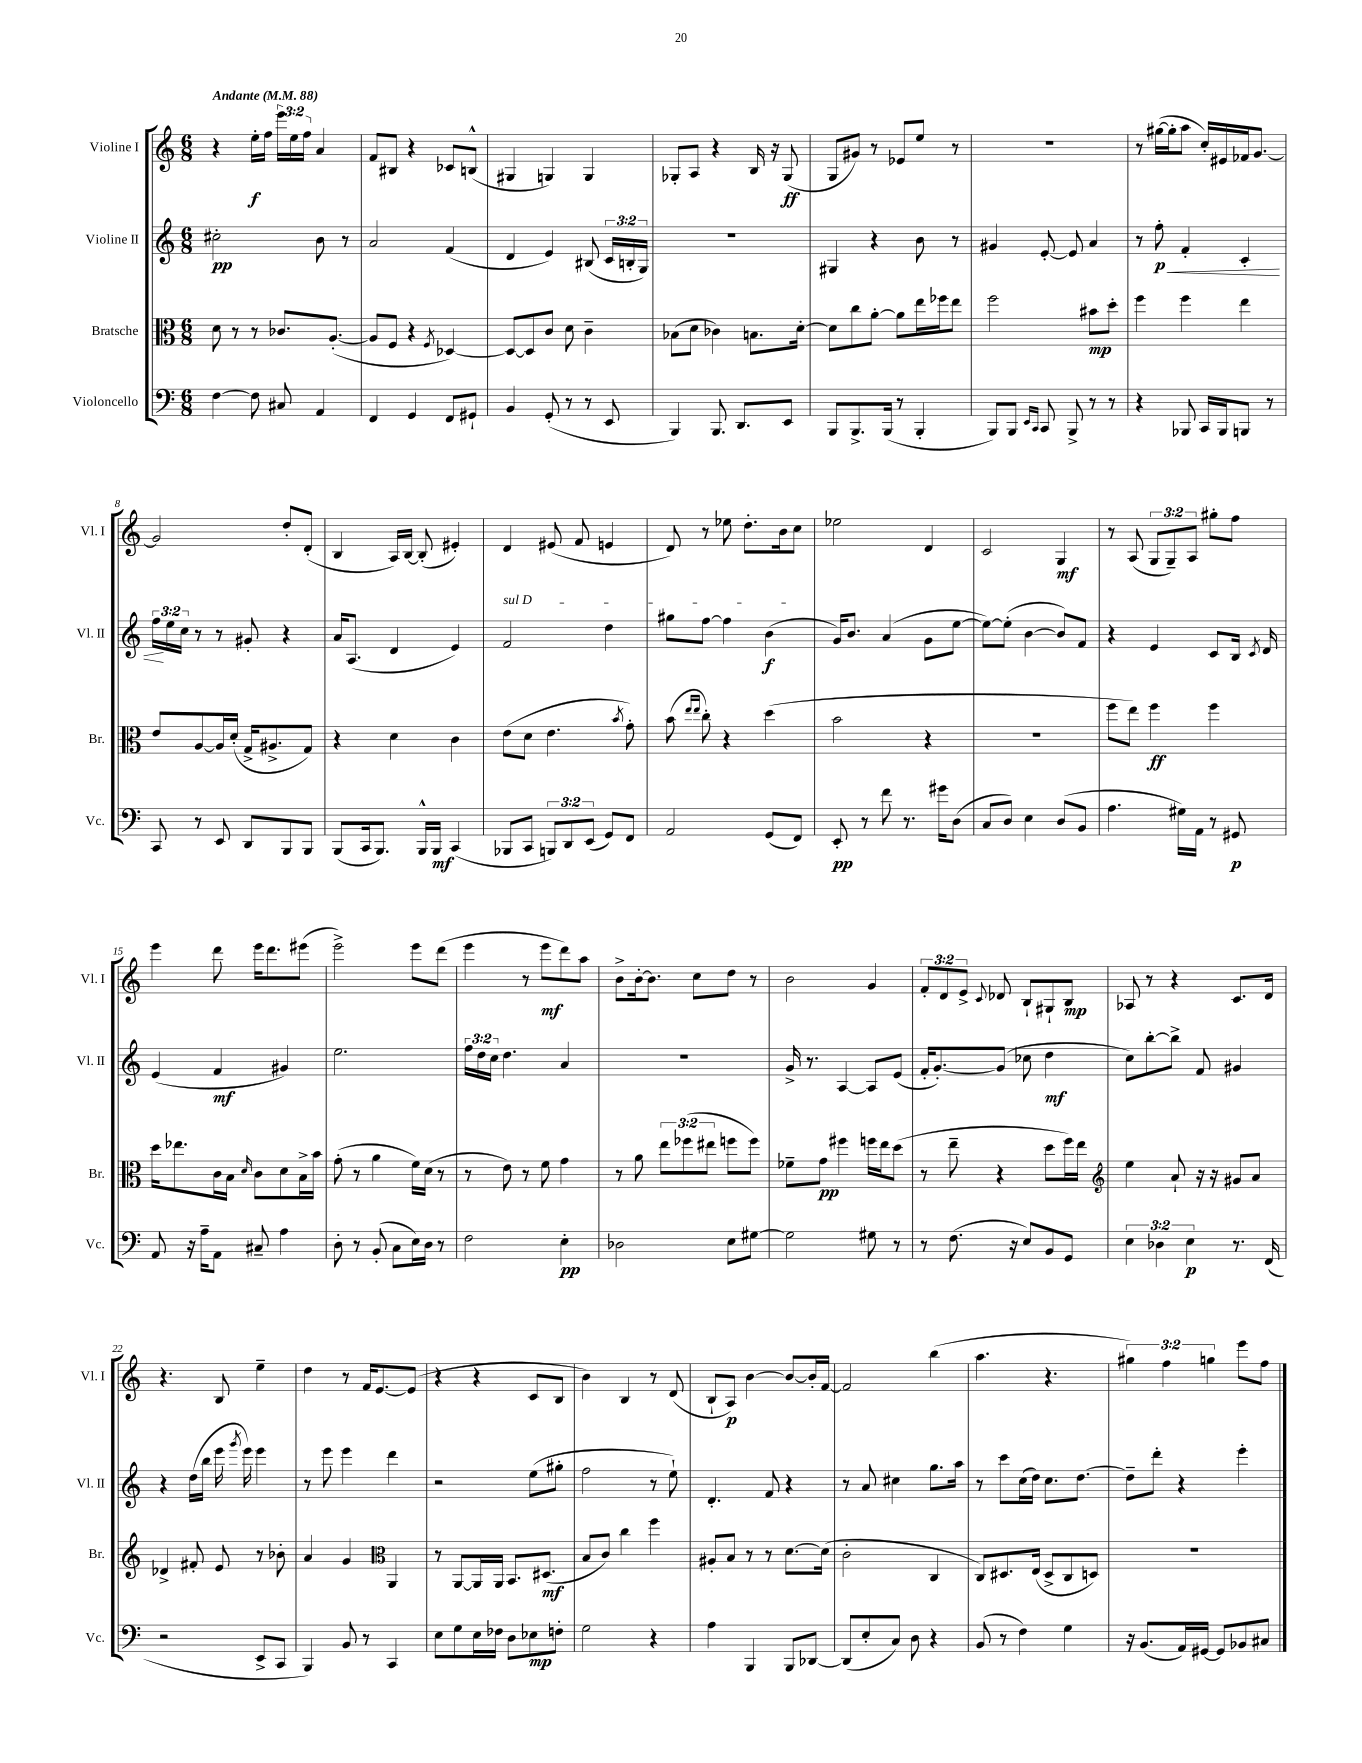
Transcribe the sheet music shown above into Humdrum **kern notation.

**kern	**kern	**kern	**kern
*staff4	*staff3	*staff2	*staff1
*clefF4	*clefC3	*clefG2	*clefG2
*k[]	*k[]	*k[]	*k[]
*M6/8	*M6/8	*M6/8	*M6/8
*MM88	*MM88	*MM88	*MM88
[4F\	8d\	2cc#'\	4r
.	8r	.	.
8F\]	8r	.	16ee'\LL
.	.	.	16ff\JJ
8C#/	8.c-/L	.	24eee\LL
.	.	.	24ee\
.	.	.	24ff\JJ
4AA/	.	8b\	4a/
.	([8.A'/J	.	.
.	.	8r	.
=	=	=	=
4FF/	8A/]L	2a/	8f/L
.	8F/J	.	8B#/J
4GG/	4r	.	4r
.	8qF/	.	.
8FF/L	[4D-/)	(4f/	8c-/L
8GG#`/J	.	.	(8B^^/J
=	=	=	=
4BB/	8D-/_L	4d/	4G#/
.	8D-/]	.	.
(8GG'/	8c/J	4e/)	4G/)
8r	8d\	.	.
8r	4c~\	(8B#/	4G/
8EE/	.	24c/LL	.
.	.	24B'/	.
.	.	24G/JJ)	.
=	=	=	=
4BBB/)	(8B-\L	2.r	8G-'/L
.	8d\J	.	8A/J
8.BBB/	4c-\)	.	4r
8.DD/L	.	.	.
.	8.B\L	.	16B/
.	.	.	16r
8EE/J	.	.	(8G-/
.	[16d'\Jk	.	.
=	=	=	=
8BBB/L	8d\]L	4G#/	8G/L
8.BBB^/	8cc\	.	8g#/J)
.	[8a'\J	4r	8r
(16BBB/Jk	.	.	.
8r	8a\]L	.	8e-/L
4BBB'/	16ee\L	8b\	8ee/J
.	16ff-\J	.	.
.	8ee\J	8r	8r
=	=	=	=
8BBB/L)	2ff\	4g#/	2.r
8BBB/J	.	.	.
16qqEE/LL	.	.	.
16qqCC/JJ	.	.	.
8CC/	.	[8e'/	.
8BBB^/	.	8e/]	.
8r	8b#\L	4a/	.
8r	8dd'\J	.	.
=	=	=	=
4r	4ff\	8r	8r
.	.	8ff'\	([16gg#\LL
.	.	.	16gg#'\]J
8BBB-/	4ff\	4f'/	8aa\J
16CC/LL	.	.	16cc'/LL)
16BBB-/J	.	.	16e#/
8BBB/J	4ee\	4c'/	16f-/J
.	.	.	[8.g/J
8r	.	.	.
=	=	=	=
8CC/	8e/L	24ff\LL	2g/]
.	.	24ee\	.
.	.	24cc\JJ	.
8r	[8A/	8r	.
8EE/	16A/]L	8r	.
.	(16d'/JJ	.	.
8DD/L	16G^/LK	8g#'/	.
.	8.A#^/	.	.
8BBB/	.	4r	8dd'/L
8BBB/J	8G/J)	.	(8d'/J
=	=	=	=
(8BBB/L	4r	16a/LK	4B/
.	.	(8.A/J	.
16CC/k	.	.	.
8.BBB/J)	.	.	.
.	4d\	4d/	16A/LL)
.	.	.	[16B/JJ
16BBB^^/LL	.	.	(8B'/]
16BBB/JJ	.	.	.
(4CC/	4c\	4e/)	4e#'/)
=	=	=	=
8BBB-/L	(8e\L	2f/	4d/
8CC/J	8d\J	.	.
12BBB/L)	4.e\	.	(8e#/
12DD/	.	.	.
.	.	.	8f/
(12EE/J	.	.	.
8GG/L)	.	4dd\	4e/
.	8qb/	.	.
8FF/J	8g'\)	.	.
=	=	=	=
2AA/	(8b\	8gg#\L	8d/)
.	16qqee/LL	.	.
.	16qqee/JJ	.	.
.	8cc'\)	[8ff\J	8r
.	4r	4ff\]	8ee-\
.	.	.	8.dd'\L
(8GG/L	(4dd\	(4b\	.
.	.	.	16b\k
8FF/J)	.	.	8cc\J
=	=	=	=
8EE'/	2b\	16g/LK)	2ee-\
.	.	8.b/J	.
8r	.	.	.
8f\	.	(4a/	.
8.r	.	.	.
.	4r	8g\L	4d/
16g#\LK	.	.	.
(8D\J	.	[8ee\J	.
=	=	=	=
8C/L	2.r	8ee\_L)	2c/
8D/J)	.	(8ee'\]J	.
4E\	.	[4b\	.
(8D/L	.	8b/]L)	4G/
8BB/J	.	8f/J	.
=	=	=	=
4.A\	8ff\L	4r	8r
.	8ee\J)	.	(8A/
.	4ff\	4e/	12G/L
.	.	.	12G~/)
16G#\LL)	.	.	.
.	.	.	12A/J
16AA\JJ	.	.	.
8r	4ff\	8c/L	8gg#'\L
8GG#/	.	16B/Jk	8ff\J
.	.	8qc/	.
.	.	16d/	.
=	=	=	=
8AA/	16dd\LK	(4e/	4eee\
.	8.ee-\	.	.
16r	.	.	.
16A~\LK	.	.	.
8AA\J	16c\L	4f/	8ddd\
.	16B\JJ	.	.
.	16qqd/	.	.
8C#~/	8c\L	.	16eee\LK
.	.	.	8.ddd\
4A\	8d\	4g#/)	.
.	16B^\L	.	(8eee#\J
.	16b\JJ	.	.
=	=	=	=
8D'\	(8g'\	2.ee\	2eee^\)
8r	8r	.	.
(8BB'/	4a\	.	.
8C\L	.	.	.
16E\L)	16f\LL)	.	8eee\L
16D\JJ	(16d\JJ	.	.
8r	8r	.	(8ddd\J
=	=	=	=
2F\	8r	24ff\LL	4eee\
.	.	24dd\	.
.	.	24cc\JJ	.
.	8e\)	4.dd\	.
.	8r	.	8r
.	8f\	.	8eee\L
4E'\	4g\	4a/	8ddd\)
.	.	.	8aa\J
=	=	=	=
2D-\	8r	2.r	8b^\L
.	8a\	.	[16b'\k
.	.	.	8.b\]J
.	12ee\L	.	.
.	(12ff-\	.	.
.	.	.	8cc\L
.	12ee#\J	.	.
8E\L	8ff\L	.	8dd\J
[8G#\J	8ff\J)	.	8r
=	=	=	=
2G#\]	8f-~\L	16g^/	2b\
.	.	8.r	.
.	8g\J	.	.
.	4ff#\	[4A/	.
8G#\	16ff\LL	8A/]L	4g/
.	16ee\J	.	.
8r	(8dd\J	(8e/J	.
=	=	=	=
8r	8r	16f'/LK	12f'/L
.	.	[8.g'/)	.
.	.	.	12d/
(8.F\	8ee~\	.	.
.	.	.	12e^/J
.	.	.	8qqc/
.	4r	(8g/]J	8d-/
16r	.	.	.
8E/L)	.	8cc-\	8B`/L
8BB/	8dd\L	4dd\	8G#`/
8GG/J	16ff\L)	.	8B/J
.	16ee\JJ	.	.
=	=	=	=
*	*clefG2	*	*
6E\	4ee\	8cc\L)	8A-/
.	.	[8bb'\	8r
6D-\	.	.	.
.	8a`/	8bb^\]J	4r
6E\	.	.	.
.	16r	8f/	.
.	16r	.	.
8.r	8g#/L	4g#/	8.c/L
.	8a/J	.	.
(16FF/	.	.	16d/Jk
=	=	=	=
2r	4d-^/	4r	4.r
.	8f#'/	(16dd\LL	.
.	.	16bb\JJ	.
.	8e/	16eee\	8B/
.	.	8qggg/	.
.	.	16eee\)	.
8EE^/L	8r	4eee\	4ee~\
8CC/J	8b-'\	.	.
=	=	=	=
4BBB/)	4a/	8r	4dd\
.	.	8eee\	.
8BB/	4g/	4eee\	8r
8r	.	.	16f/LK
.	.	.	[8.e/
*	*clefC3	*	*
4CC/	4AA/	4ddd\	.
.	.	.	(8e/]J
=	=	=	=
8E\L	8r	2r	4r
8G\	[8AA/L	.	.
16E\L	16AA/]L	.	4r
16F-\JJ	16AA/JJ	.	.
8D\L	8.BB/L	.	.
8E-\	.	(8ee\L	8c/L
.	(8.D#/J	.	.
8F'\J	.	8gg#'\J	8B/J
=	=	=	=
2G\	8B/L	2ff\	4b\)
.	8c/J)	.	.
.	4cc\	.	4B/
4r	4ff\	8r	8r
.	.	8ee`\)	(8d/
=	=	=	=
4A\	8A#'/L	4.d'/	8B`/L
.	8B/J	.	8A/J)
4BBB/	8r	.	[4b\
.	8r	8f/	.
8BBB/L	[8.d\L	4r	8b/_L
[8DD-/J	.	.	16b'/]L
.	(16d\]Jk	.	[16f/JJ
=	=	=	=
(8DD-/]L	2c'\	8r	2f/]
8E'/	.	8a/	.
8C/J)	.	4cc#\	.
8D\	.	.	.
4r	4C/	8.gg\L	(4bb\
.	.	16aa\Jk	.
=	=	=	=
(8BB/	8C/L)	8r	4.aa\
8r	8.D#/	8ccc\L	.
4F\)	.	(16cc\L	.
.	(16E/Jk	16dd\JJ)	.
.	8D#^/L	8.cc\L	4.r
4G\	8C/	.	.
.	.	[8.dd\J	.
.	8D/J)	.	.
=	=	=	=
16r	2.r	8dd~\]L	6gg#\)
(8.BB/L	.	.	.
.	.	8ddd'\J	.
.	.	.	6ff\
16AA/L)	.	4r	.
[16GG#/JJ	.	.	.
.	.	.	6gg\
8GG#/]L	.	.	.
8BB-/	.	4eee'\	8eee\L
8C#/J	.	.	8ff\J
==	==	==	==
*-	*-	*-	*-
